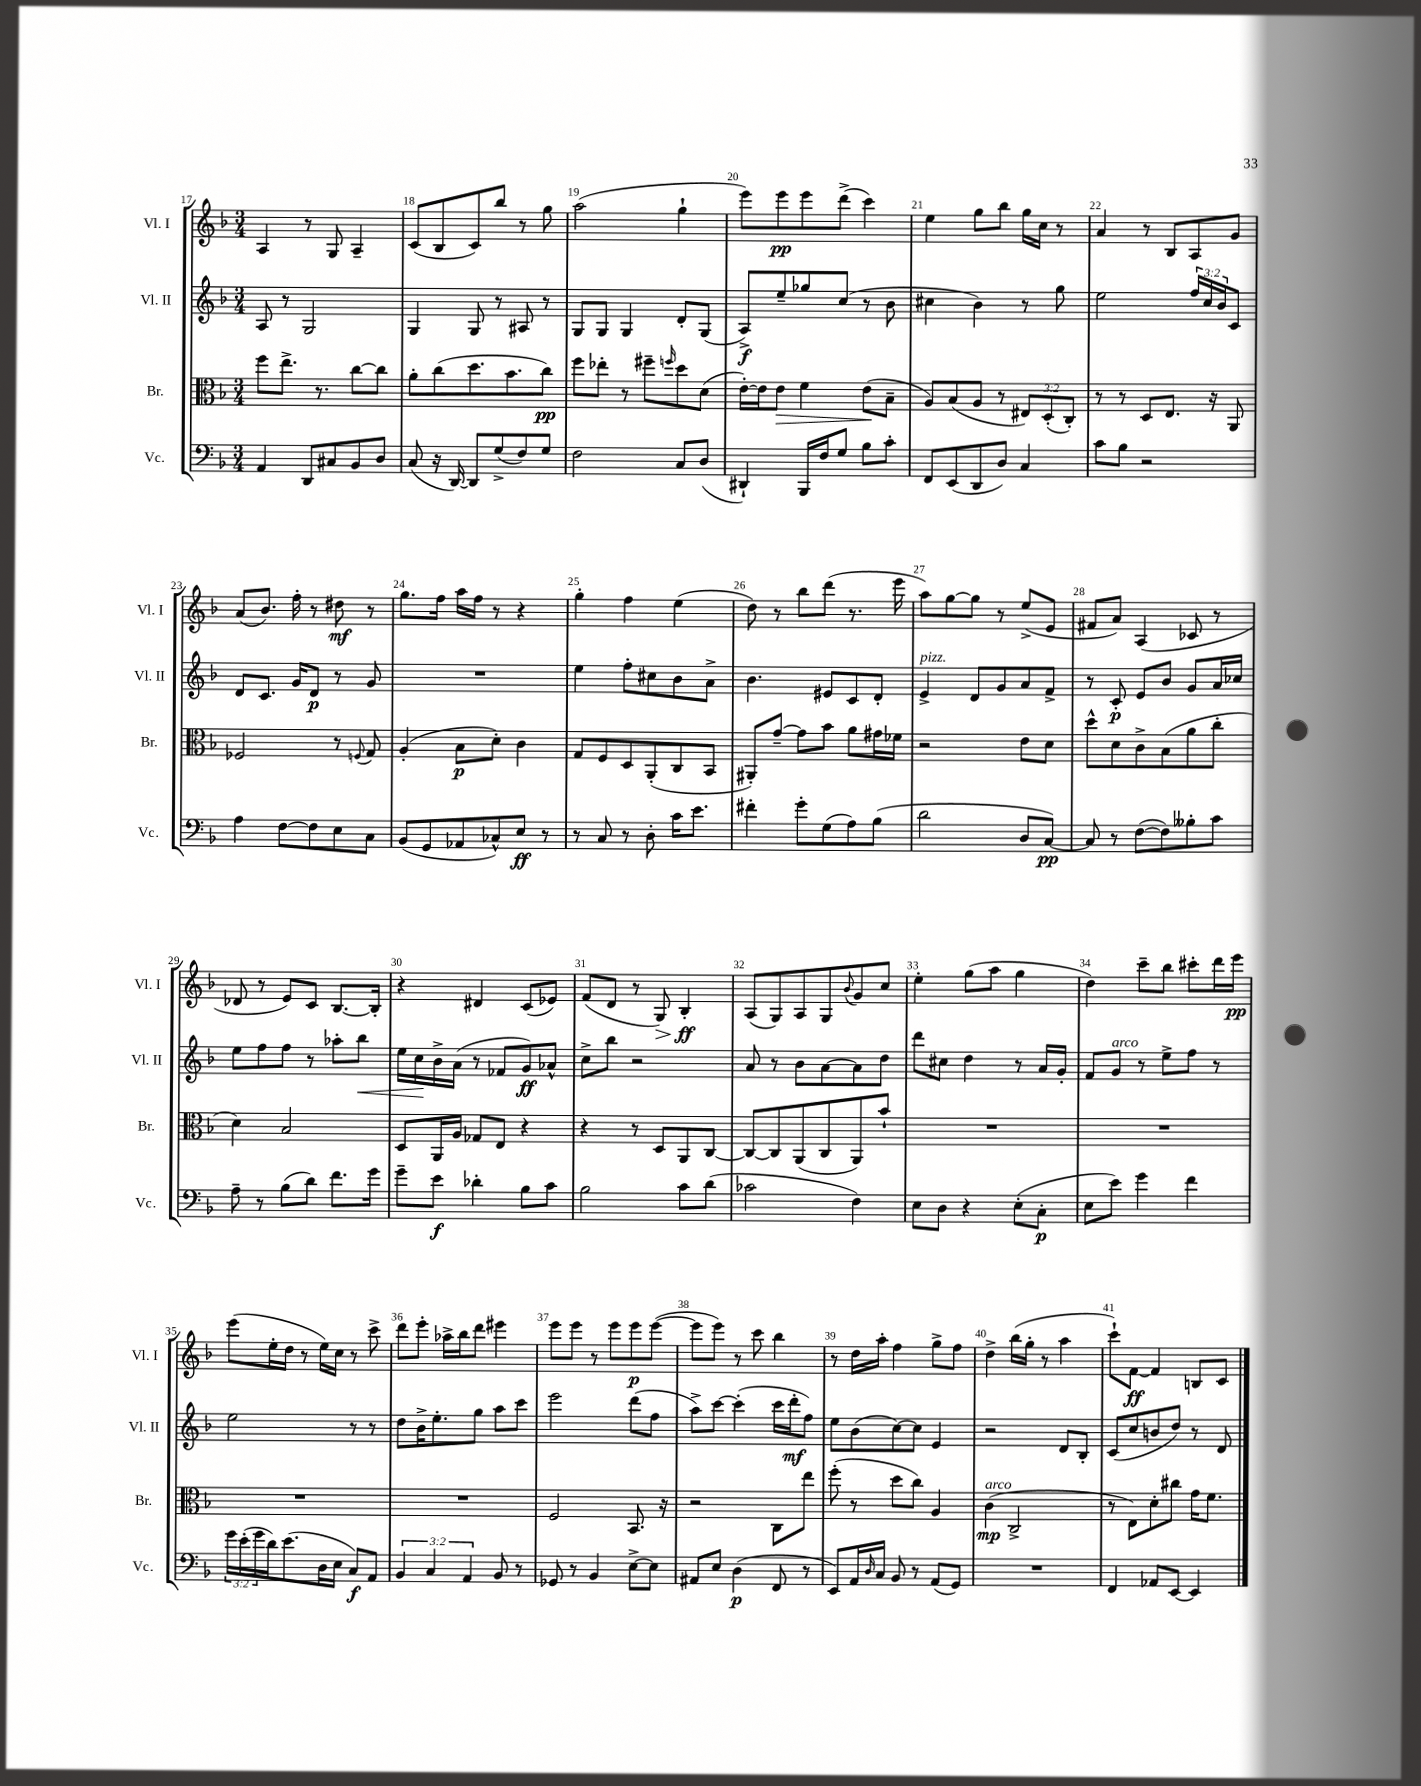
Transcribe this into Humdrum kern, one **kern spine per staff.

**kern	**dynam	**kern	**dynam	**kern	**dynam	**kern	**dynam
*part4	*part4	*part3	*part3	*part2	*part2	*part1	*part1
*staff4	*staff4	*staff3	*staff3	*staff2	*staff2	*staff1	*staff1
*I"Vc.	*	*I"Br.	*	*I"Vl. II	*	*I"Vl. I	*
*I'Vc.	*	*I'Br.	*	*I'Vl. II	*	*I'Vl. I	*
*clefF4	*	*clefC3	*	*clefG2	*	*clefG2	*
*k[b-]	*	*k[b-]	*	*k[b-]	*	*k[b-]	*
*M3/4	*	*M3/4	*	*M3/4	*	*M3/4	*
=17	=17	=17	=17	=17	=17	=17	=17
4AA/	.	8ff\L	.	8A/	.	4A/	.
.	.	8.ee^\J	.	8r	.	.	.
8DD/L	.	.	.	2G/	.	8r	.
.	.	8.r	.	.	.	.	.
8C#X/	.	.	.	.	.	8G/	.
8BB-/	.	[8cc\L	.	.	.	4A~/	.
8D/J	.	8cc\J]	.	.	.	.	.
=18	=18	=18	=18	=18	=18	=18	=18
(8C/	.	8a'\L	.	4G/	.	(8c/L	.
16r	.	(8cc\	.	.	.	8B-/	.
[16DD/)	.	.	.	.	.	.	.
8DD/L]	.	8.dd\	.	8G/	.	8c/)	.
(8G^/	.	.	.	8r	.	8bb-/J	.
.	.	8.b-\	.	.	.	.	.
8F/)	.	.	.	8A#X/	.	8r	.
8G/J	.	8cc\J)	pp	8r	.	8gg\	.
=19	=19	=19	=19	=19	=19	=19	=19
2F\	.	8ff\L	.	8G/L	.	(2aa\	.
.	.	8ee-X'\J	.	8G/J	.	.	.
.	.	8r	.	4G/	.	.	.
.	.	8ff#X~\L	.	.	.	.	.
.	.	16qqffn/	.	.	.	.	.
8C/L	.	8dd\	.	8d'/L	.	4gg`\	.
(8D/J	.	(8d\J	.	(8G/J	.	.	.
=20	=20	=20	=20	=20	=20	=20	=20
4DD#X`/)	.	[16e'\LL)	.	8A^/L)	f	8eee\L)	.
.	.	16e\J]	.	.	.	.	.
!	!	!	!LO:HP:b	!	!	!	!
.	.	8e\J	>	8ee~/	.	8eee\	pp
16BBB-/LL	.	4f\	.	8gg-X/	.	8eee\	.
16F/J	.	.	.	.	.	.	.
8G/J	.	.	.	(8cc/J	.	(8ddd^\J	.
8B-\L	.	(8e\L	.	8r	.	4ccc\)	.
8c'\J	.	8B-~\J	]	8b-\	.	.	.
=21	=21	=21	=21	=21	=21	=21	=21
8FF/L	.	8A/L)	.	4cc#X\	.	4ee\	.
(8EE/	.	(8B-/	.	.	.	.	.
8DD/	.	8A/J	.	4b-\)	.	8gg\L	.
8D/J)	.	8r	.	.	.	8bb-\J	.
4C/	.	12E#X/L)	.	8r	.	16gg\LL	.
.	.	.	.	.	.	16cc\JJ	.
.	.	(12D'/	.	.	.	.	.
.	.	.	.	8gg\	.	8r	.
.	.	12C'/J)	.	.	.	.	.
=22	=22	=22	=22	=22	=22	=22	=22
8c\L	.	8r	.	2ee\	.	4a/	.
8B-\J	.	8r	.	.	.	.	.
2r	.	8D/L	.	.	.	8r	.
.	.	8.E/J	.	.	.	8B-/L	.
.	.	.	.	24ff/LL	.	8A/	.
.	.	.	.	24cc/	.	.	.
.	.	16r	.	.	.	.	.
.	.	.	.	24b-/J	.	.	.
.	.	8AA/	.	8c/J	.	8g/J	.
!!LO:LB:g=z
=23	=23	=23	=23	=23	=23	=23	=23
4A\	.	2F-X/	.	8d/L	.	(8a/L	.
.	.	.	.	8.c/J	.	8.b-/J)	.
[8F\L	.	.	.	.	.	.	.
.	.	.	.	16g/KL	.	16ff'\	.
8F\]	.	.	.	8d/J	p	8r	.
8E\	.	8r	.	8r	.	8dd#X\	mf
.	.	8qqFn/	.	.	.	.	.
8C\J	.	8G/	.	8g/	.	8r	.
=24	=24	=24	=24	=24	=24	=24	=24
(8BB-/L	.	(4A'/	.	2.r	.	8.gg\L	.
8GG/	.	.	.	.	.	.	.
.	.	.	.	.	.	16ff\Jk	.
8AA-X/	.	8B-\L	p	.	.	16aa\LL	.
.	.	.	.	.	.	16ff\JJ	.
8C-X^^/)	.	8d'\J)	.	.	.	8r	.
8E/J	ff	4c\	.	.	.	4r	.
8r	.	.	.	.	.	.	.
=25	=25	=25	=25	=25	=25	=25	=25
8r	.	8G/L	.	4ee\	.	4gg'\	.
8C/	.	8F/	.	.	.	.	.
8r	.	8D/	.	8ff'\L	.	4ff\	.
8D'\	.	(8AA'/	.	8cc#X\	.	.	.
16c\KL	.	8C/	.	8b-\	.	(4ee\	.
8.e\J	.	.	.	.	.	.	.
.	.	8BB-/J	.	8a^\J	.	.	.
=26	=26	=26	=26	=26	=26	=26	=26
4f#X'\	.	8AA#X'/L)	.	4.b-\	.	8dd\)	.
.	.	[8g~/J	.	.	.	8r	.
8g'\L	.	8g\L]	.	.	.	8bb-\L	.
(8G\	.	8b-\J	.	8e#X/L	.	(8ddd\J	.
8A\)	.	8a\L	.	8c/	.	8.r	.
(8B-\J	.	16g#X\L	.	8d'/J	.	.	.
.	.	16f-X\JJ	.	.	.	16eee\	.
=27	=27	=27	=27	=27	=27	=27	=27
!	!	!	!	!LO:TX:a:i:t=pizz.	!	!	!
2d\	.	2r	.	4e^/	.	8aa\L)	.
.	.	.	.	.	.	[8gg\	.
.	.	.	.	8d/L	.	8gg\J]	.
.	.	.	.	8g/	.	8r	.
8D/L	.	8e\L	.	8a/	.	(8ee^/L	.
[8C/J)	pp	8d\J	.	8f^/J	.	8e/J	.
=28	=28	=28	=28	=28	=28	=28	=28
8C/]	.	8dd^^\L	.	8r	.	8f#X/L	.
8r	.	8d\	.	8c'/	p	8a/J)	.
([8F\L	.	8c^\	.	8e/L	.	(4A/	.
8F\])	.	(8B-\	.	8b-/J	.	.	.
8B--X'\	.	8a\	.	8g/L	.	8c-X/	.
8c\J	.	8cc'\J	.	16a/L	.	8r	.
.	.	.	.	16cc-X/JJ	.	.	.
!!LO:LB:g=z
=29	=29	=29	=29	=29	=29	=29	=29
8A~\	.	4d\)	.	8ee\L	.	8d-X/	.
8r	.	.	.	8ff\	.	8r	.
(8B-\L	.	2B-/	.	8ff\J	.	8e/L)	.
8d\J)	.	.	.	8r	.	8c/J	.
8.f\L	.	.	.	8aa-X'\L	.	[8.B-/L	.
!	!	!	!	!	!LO:HP:b	!	!
.	.	.	.	8bb-\J	<	.	.
16g\Jk	.	.	.	.	.	16B-'/Jk]	.
=30	=30	=30	=30	=30	=30	=30	=30
8g~\L	.	8D/L	.	16ee\LL	.	4r	.
.	.	.	.	16cc\	.	.	.
8e\J	f	16AA/L	.	16b-^\	[	.	.
.	.	16A/JJ	.	(16a\JJ	.	.	.
4d-X'\	.	8G-X/L	.	8r	.	4d#X/	.
.	.	8E/J	.	8f-X/L	.	.	.
8B-\L	.	4r	.	8g/)	ff	(8c/L	.
8c\J	.	.	.	8a-X^^/J	.	8e-X/J)	.
=31	=31	=31	=31	=31	=31	=31	=31
2B-\	.	4r	.	8cc^\L	.	(8f/L	.
.	.	.	.	8bb-\J	.	8d/J	.
.	.	8r	.	2r	.	8r	.
!	!	!	!	!	!	!	!LO:HP:b
.	.	8D/L	.	.	.	8G/)	>
8c\L	.	8AA/	.	.	.	4B-'/	ff
(8d\J	.	[8C/J	.	.	.	.	.
.	.	.	.	.	.	.	]
=32	=32	=32	=32	=32	=32	=32	=32
2c-X\	.	8C/L_	.	8a/	.	(8A/L	.
.	.	8C/]	.	8r	.	8G/)	.
.	.	(8AA/	.	8b-\L	.	8A/	.
.	.	8C/	.	[8a\	.	8G/	.
.	.	.	.	.	.	8qqb-/	.
4F\)	.	8AA/)	.	8a\]	.	8g/	.
.	.	8b-`/J	.	8dd\J	.	8cc/J	.
=33	=33	=33	=33	=33	=33	=33	=33
8E\L	.	2.r	.	8ddd\L	.	4ee'\	.
8D\J	.	.	.	8cc#X\J	.	.	.
4r	.	.	.	4dd\	.	(8gg\L	.
.	.	.	.	.	.	8aa\J	.
(8E'\L	.	.	.	8r	.	4gg\	.
8C'\J	p	.	.	16a/LL	.	.	.
.	.	.	.	16g'/JJ	.	.	.
=34	=34	=34	=34	=34	=34	=34	=34
8E\L	.	2.r	.	8f/L	.	4dd\)	.
!	!	!	!	!LO:TX:a:i:t=arco	!	!	!
8e\J)	.	.	.	8g/J	.	.	.
4g\	.	.	.	8r	.	8ccc~\L	.
.	.	.	.	8ee^\L	.	8bb-\J	.
4f\	.	.	.	8ff\J	.	8ccc#X'\L	.
.	.	.	.	8r	.	16ddd\L	.
.	.	.	.	.	.	16eee\JJ	pp
!!LO:LB:g=z
=35	=35	=35	=35	=35	=35	=35	=35
24g\LL	.	2.r	.	2ee\	.	(8eee\L	.
(24e'\	.	.	.	.	.	.	.
24g\	.	.	.	.	.	.	.
16d\J)	.	.	.	.	.	16ee'\L	.
(8.e\	.	.	.	.	.	16dd\JJ	.
.	.	.	.	.	.	8r	.
16D\L	.	.	.	.	.	16ee\LL)	.
16E\JJ	.	.	.	.	.	16cc\JJ	.
8C/L)	f	.	.	8r	.	8r	.
8AA/J	.	.	.	8r	.	8ccc^\	.
=36	=36	=36	=36	=36	=36	=36	=36
6BB-/	.	2.r	.	8dd\L	.	8ddd\L	.
.	.	.	.	16b-^\K	.	8eee'\J	.
6C/	.	.	.	.	.	.	.
.	.	.	.	8.ee'\	.	.	.
.	.	.	.	.	.	16aa-X^\LL	.
.	.	.	.	.	.	16bb-\J	.
6AA/	.	.	.	.	.	.	.
.	.	.	.	8gg\J	.	8ddd\J	.
8BB-/	.	.	.	8aa\L	.	4eee#X\	.
8r	.	.	.	8ccc\J	.	.	.
=37	=37	=37	=37	=37	=37	=37	=37
8GG-X/	.	2F/	.	2eee\	.	8eee\L	.
8r	.	.	.	.	.	8eee\J	.
4BB-/	.	.	.	.	.	8r	.
.	.	.	.	.	.	8eee\L	.
[8E^\L	.	8.BB-/	.	(8ddd\L	.	8eee\	p
8E\J]	.	.	.	8ff\J	.	([8eee\J	.
.	.	16r	.	.	.	.	.
=38	=38	=38	=38	=38	=38	=38	=38
8AA#X/L	.	2r	.	8aa^\L)	.	8eee\L]	.
8E/J	.	.	.	[8ccc\J	.	8eee\J)	.
(4D\	p	.	.	(4ccc'\]	.	8r	.
.	.	.	.	.	.	8ccc\	.
8FF/	.	8C\L	.	16ccc\LL	.	4bb-\	.
.	.	.	.	16ddd'\J	mf	.	.
8r	.	8ee\J	.	8ff\J)	.	.	.
=39	=39	=39	=39	=39	=39	=39	=39
8EE/L)	.	(8ff'\	.	8ee\L	.	8r	.
16AA/L	.	8r	.	(8b-\	.	16dd\LL	.
16qqD/	.	.	.	.	.	.	.
16C/JJ	.	.	.	.	.	16aa'\JJ	.
8BB-/	.	8dd\L	.	[8cc\)	.	4ff\	.
8r	.	8cc\J)	.	8cc\J]	.	.	.
(8AA/L	.	4A/	.	4e/	.	8gg^\L	.
8GG/J)	.	.	.	.	.	8ff\J	.
=40	=40	=40	=40	=40	=40	=40	=40
!	!	!LO:TX:a:i:t=arco	!	!	!	!	!
2.r	.	(4c\	mp	2r	.	4dd^\	.
.	.	2C^/	.	.	.	(16bb-\LL	.
.	.	.	.	.	.	16gg'\JJ	.
.	.	.	.	.	.	8r	.
.	.	.	.	8d/L	.	4aa\	.
.	.	.	.	8B-'/J	.	.	.
=41	=41	=41	=41	=41	=41	=41	=41
4FF/	.	8r	.	(8c/L	.	8ccc`\L)	.
.	.	8E\L)	.	8cc/	.	[8f\J	ff
8AA-X/L	.	8d'\	.	8bn/	.	4f/]	.
[8EE/J	.	8cc#X\J	.	8dd/J)	.	.	.
4EE/]	.	16g\KL	.	8r	.	8Bn/L	.
.	.	8.f\J	.	.	.	.	.
.	.	.	.	8d/	.	8c/J	.
==	==	==	==	==	==	==	==
*-	*-	*-	*-	*-	*-	*-	*-
